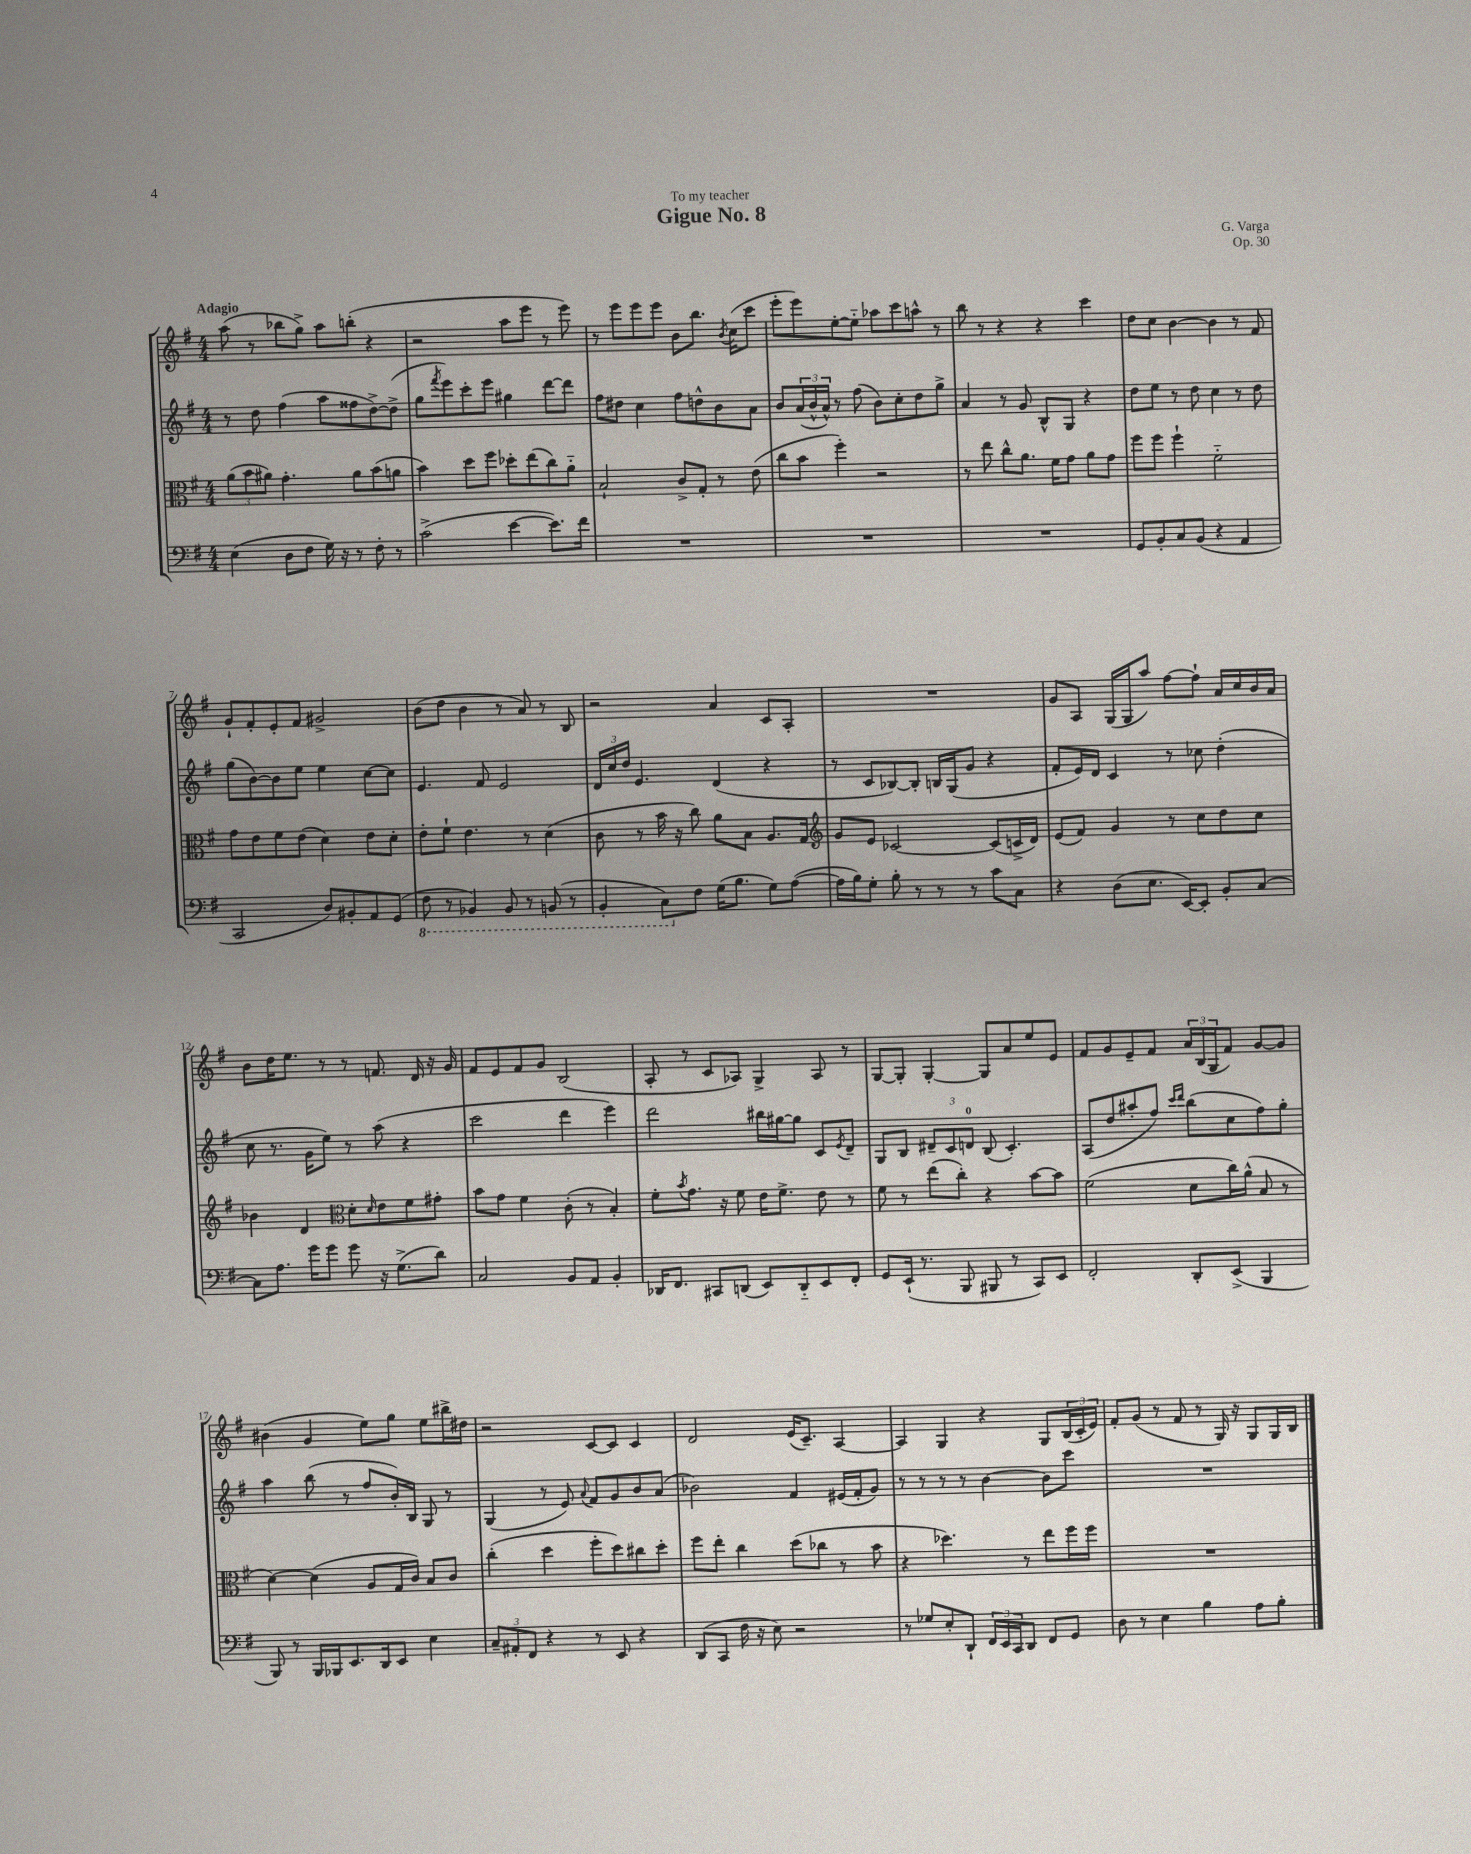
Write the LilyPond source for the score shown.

\header { title = "Gigue No. 8" composer = "G. Varga" dedication = "To my teacher" opus = "Op. 30" }
<<
\new StaffGroup <<
\new Staff = "s0" {
    \clef treble \key g \major \numericTimeSignature \time 4/4 \tempo "Adagio"
    a''8( r8 bes''8 g''8->) a''8 b''8-.( r4 |
    r2 a''8 e'''8 r8 e'''8) |
    r8 e'''8 e'''8 e'''8 b'8 b''8. \acciaccatura { b'8 } c''16( c'''8 |
    e'''8-. e'''8) e''8~-. e''8-_ aes''8 c'''8 a''8-^ r8 |
    b''8 r8 r4 r4 c'''4 |
    d''8 c''8 b'4~ b'4 r8 fis'8 |
    g'8-! fis'8-. e'8-. fis'8 gis'2-> |
    b'8( d''8 b'4 r8 a'8) r8 b8 |
    r2 a'4 c'8 a8-. |
    R1 |
    g'8 a8 g16( g16 a''8) fis''8~ fis''8-! a'16 c''16 b'16 a'16 |
    b'8 d''16 e''8. r8 r8 f'8. d'16 r16 g'16 |
    fis'8 e'8 fis'8 g'8 b2( |
    a8-. r8 c'8 aes8) g4-> aes8 r8 |
    g8~ g8-. g4~-. g8 a'8 e''8 e'8 |
    fis'8 g'8 e'8-- fis'8 \tuplet 3/2 { a'16 b16( g16 } fis'8) g'8~ g'8 |
    bis'4( g'4 e''8) g''8 e''8 bis''16-> dis''16 |
    r2 c'8~ c'8 c'4 |
    d'2 e'16( c'8.--) a4~ |
    a4 g4 r4 g8 \tuplet 3/2 { b16( c'16-. e'16) } |
    fis'8-. g'8( r8 fis'8 r8 g16) r16 g8 g16 b16 \bar "|." |
}
\new Staff = "s1" {
    \clef treble \key g \major \numericTimeSignature \time 4/4
    r8 d''8 fis''4( a''8 fisis''8 d''8~->) d''8->( |
    g''8 \acciaccatura { fis'''8 } e'''8) c'''8-. e'''8 gis''4 d'''8~ d'''8 |
    fis''8 dis''8 c''4 fis''8 d''8-^ b'8 a'8 |
    b'8 \tuplet 3/2 { a'16( b'16-^ a'16-^) } r8 fis''8( b'8) c''8-. d''8 g''8-> |
    a'4 r8 g'8 b8-^ g8 r4 |
    d''8 e''8 r8 d''8 c''4 r8 d''8 |
    g''8( b'8~) b'8 e''8 e''4 c''8~ c''8 |
    e'4. fis'8 e'2 |
    \tuplet 3/2 { d'16 c''16 d''16 } e'4. d'4( r4 |
    r8 c'8 bes8~) bes8-. b16 g16( g'8 r4 |
    fis'8-. e'16) d'16 c'4 r8 ces''8 d''4-.( |
    c''8 r8. g'16 e''8) r8 a''8( r4 |
    c'''2 d'''4 e'''4) |
    d'''2 bis''16 gis''16~ gis''8 c'8 \acciaccatura { e'8 } d'8-- |
    g8 b8 \tuplet 3/2 { dis'8-- c'8 d'8-0 } b8( c'4.-.) |
    a8( d''8 ais''8-. fis''8) \grace { c'''16 d'''16 } b''8( c''8 fis''8) g''8-. |
    a''4 b''8( r8 fis''8 b'16-.) b16 g8 r8 |
    g4( r8 e'8) \appoggiatura { a'8 } fis'8 g'8 b'8 a'8( |
    bes'2) fis'4 eis'16( fis'16-. g'8) |
    r8 r8 r8 r8 b'4~ b'8 c'''8 |
    R1 \bar "|." |
}
\new Staff = "s2" {
    \clef alto \key g \major \numericTimeSignature \time 4/4
    \tuplet 3/2 { a'8( b'8 ais'8) } g'4.-. ais'8 b'8( a'8 |
    b'4) d''8 fis''8 des''8-. e''8( c''8) a'8-_ |
    b2-! c'8-> g8-. r8 e'8( |
    c''8 b'8 fis''4-.) r2 |
    r8 e''8 c''8-^ a'8. fis'16 g'8 a'8 g'8 |
    fis''8 fis''8 fis''4-! fis'2-_ |
    g'8 e'8 fis'8 e'8( d'4) e'8 d'8-. |
    e'8-. fis'8-! e'4. r8 d'4( |
    c'8 r8 b'16 r16 c''8) a'8 b8 a8. g16 |
    \clef treble g'8 e'8 ces'2~ ces'8( c'16-> d'16) |
    e'8( fis'8) g'4 r8 c''8 d''8 c''8 |
    bes'4 d'4 \clef alto d'8-. \grace { d'16 } e'8 fis'8 gis'8-. |
    b'8 g'8 fis'4 c'8-.( r8 b4-.) |
    fis'8-. \acciaccatura { b'8 } g'8. r16 fis'8 e'16 fis'8.-> e'8 r8 |
    fis'8 r8 e''8( c''8-.) r4 b'8~ b'8 |
    fis'2( d'8 c''16) a'16-^( b8 r8 |
    d'4~) d'4( a8 g16 c'16) b8 c'8 |
    c''4-.( d''4 fis''8-. d''8) cis''8 d''8-. |
    fis''8 e''8-. c''4 d''8( ces''8 r8 b'8 |
    r4 des''4.) r8 e''8 fis''16 fis''16 |
    R1 \bar "|." |
}
\new Staff = "s3" {
    \clef bass \key g \major \numericTimeSignature \time 4/4
    e4( d8 fis8 g16) r16 r8 fis8-. r8 |
    c'2->( e'4~ e'8.) fis'16 |
    R1 |
    R1 |
    R1 |
    g,8 b,8-. c8 b,8( r4 a,4 |
    c,2 d8) bis,8-. a,8 g,8( |
    \ottava #-1 fis,8 r8 bes,,4) bes,,8 r8 b,,8( r8 |
    b,,4-. c,8) \ottava #0 fis8 g16( b8. g8) a8~( |
    a16 b16) g8-. b8-. r8 r8 r8 c'8 c8 |
    r4 d8( e8. e,16~) e,8-. b,8-. c8~ |
    c8 a8. g'16 g'8 g'8 r16 g8.->( d'8) |
    c2 b,8 a,8 b,4-. |
    des,16 fis,8. cis,8 d,8( e,8) d,8-_ e,8 fis,8-. |
    g,8 e,16-!( r8. b,,8 bis,,8 r8 c,8) e,8 |
    fis,2-. d,8-. e,8->( b,,4 |
    b,,8) r8 b,,16 bes,,16 e,8. d,16 e,8 e4 |
    \tuplet 3/2 { c8-- ais,8-. fis,8 } r4 r8 e,8 r4 |
    d,8( c,8 fis16 r16 e8) r2 |
    r8 ges8 e8-. d,8-! \tuplet 3/2 { fis,16 e,16 c,16 } d,8 fis,8 g,8 |
    d8 r8 e4 b4 a8 b8-. \bar "|." |
}
>>
>>
